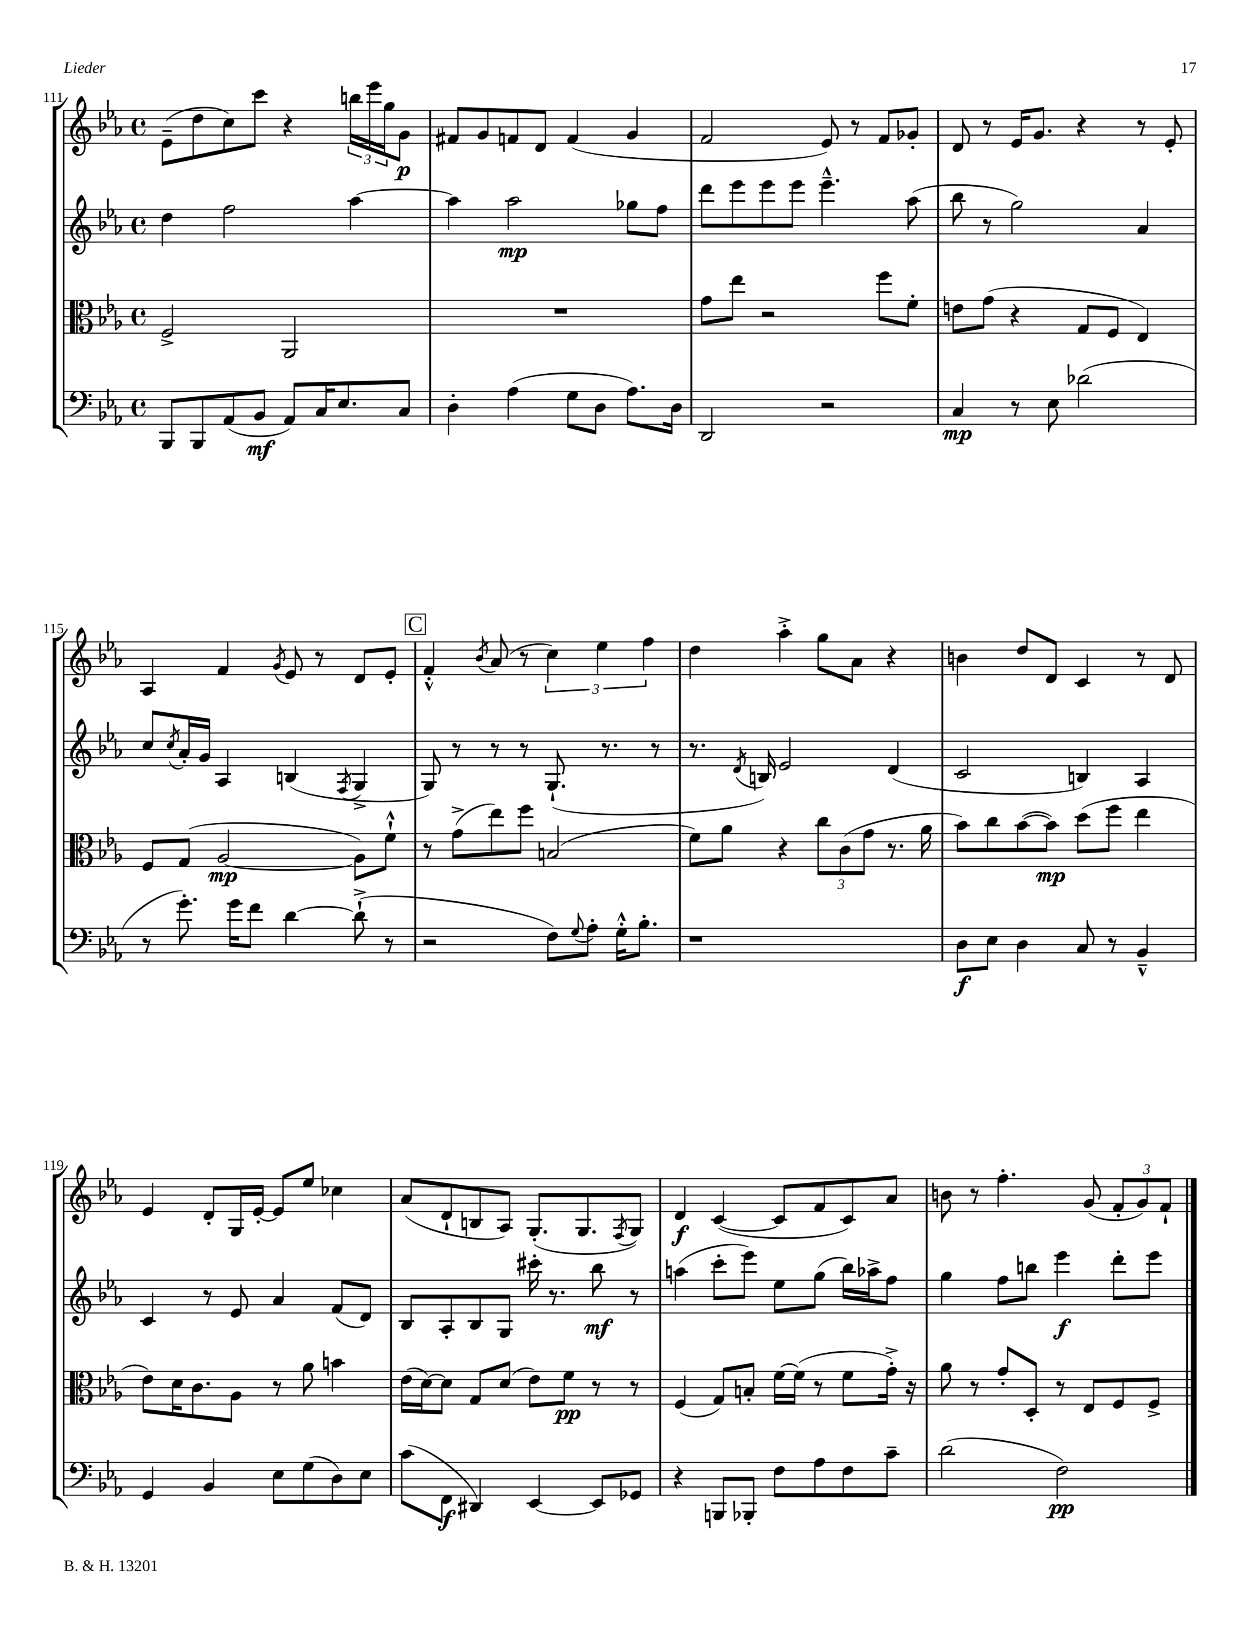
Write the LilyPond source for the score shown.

<<
\new StaffGroup <<
\new Staff = "s0" {
    \clef treble \key ees \major \defaultTimeSignature \time 4/4
    ees'8--( d''8 c''8) c'''8 r4 \tuplet 3/2 { b''16 ees'''16 g''16 } g'8\p |
    fis'8 g'8 f'8 d'8 f'4( g'4 |
    f'2 ees'8) r8 f'8 ges'8-. |
    d'8 r8 ees'16 g'8. r4 r8 ees'8-. |
    aes4 f'4 \acciaccatura { g'8 } ees'8 r8 d'8 ees'8-. |
    \mark \markup { \box "C" } f'4-.-^ \acciaccatura { bes'8 } aes'8( r8 \tuplet 3/2 { c''4) ees''4 f''4 } |
    d''4 aes''4-.-> g''8 aes'8 r4 |
    b'4 d''8 d'8 c'4 r8 d'8 |
    ees'4 d'8-. g16 ees'16~-. ees'8 ees''8 ces''4 |
    aes'8( d'8-! b8 aes8) g8.-.( g8. \acciaccatura { f8 } g8) |
    d'4\f c'4~( c'8 f'8 c'8) aes'8 |
    b'8 r8 f''4.-. g'8( \tuplet 3/2 { f'8-. g'8) f'8-! } \bar "|." |
}
\new Staff = "s1" {
    \clef treble \key ees \major \defaultTimeSignature \time 4/4
    d''4 f''2 aes''4~ |
    aes''4 aes''2\mp ges''8 f''8 |
    d'''8 ees'''8 ees'''8 ees'''8 ees'''4.---^ aes''8( |
    bes''8 r8 g''2) aes'4 |
    c''8 \acciaccatura { c''8 } aes'16-. g'16 aes4 b4( \acciaccatura { f8 } g4-> |
    \mark \markup { \box "C" } g8) r8 r8 r8 g8.-!( r8. r8 |
    r8. \acciaccatura { d'8 } b16) ees'2 d'4( |
    c'2 b4) aes4 |
    c'4 r8 ees'8 aes'4 f'8( d'8) |
    bes8 aes8-. bes8 g8 cis'''16-. r8. bes''8\mf r8 |
    a''4( c'''8-. ees'''8) ees''8 g''8( bes''16) aes''16-> f''8 |
    g''4 f''8 b''8 ees'''4\f d'''8-. ees'''8 \bar "|." |
}
\new Staff = "s2" {
    \clef alto \key ees \major \defaultTimeSignature \time 4/4
    f2-> aes,2 |
    R1 |
    g'8 ees''8 r2 f''8 f'8-. |
    e'8 g'8( r4 g8 f8 ees4) |
    f8 g8( aes2~\mp aes8) f'8-!-^ |
    \mark \markup { \box "C" } r8 g'8->( ees''8) f''8 b2( |
    f'8) aes'8 r4 \tuplet 3/2 { c''8 c'8( g'8 } r8. aes'16 |
    bes'8) c''8 bes'8~( bes'8\mp) d''8( f''8 ees''4 |
    ees'8) d'16 c'8. aes8 r8 aes'8 b'4 |
    ees'16( d'16~) d'8 g8 d'8( ees'8) f'8\pp r8 r8 |
    f4( g8) b8-. f'16~ f'16( r8 f'8 g'16-.->) r16 |
    aes'8 r8 g'8-. d8-. r8 ees8 f8 f8-> \bar "|." |
}
\new Staff = "s3" {
    \clef bass \key ees \major \defaultTimeSignature \time 4/4
    bes,,8 bes,,8 aes,8( bes,8\mf aes,8) c16 ees8. c8 |
    d4-. aes4( g8 d8 aes8.) d16 |
    d,2 r2 |
    c4\mp r8 ees8 des'2( |
    r8 g'8.-.) g'16 f'8 d'4~ d'8-!->( r8 |
    \mark \markup { \box "C" } r2 f8) \appoggiatura { g8 } aes8-. g16-.-^ bes8.-. |
    r1 |
    d8\f ees8 d4 c8 r8 bes,4---^ |
    g,4 bes,4 ees8 g8( d8) ees8 |
    c'8( f,8\f dis,4) ees,4~ ees,8 ges,8 |
    r4 b,,8 bes,,8-. f8 aes8 f8 c'8-- |
    d'2( f2\pp) \bar "|." |
}
>>
>>
\layout { \context { \Score currentBarNumber = #111 } }
